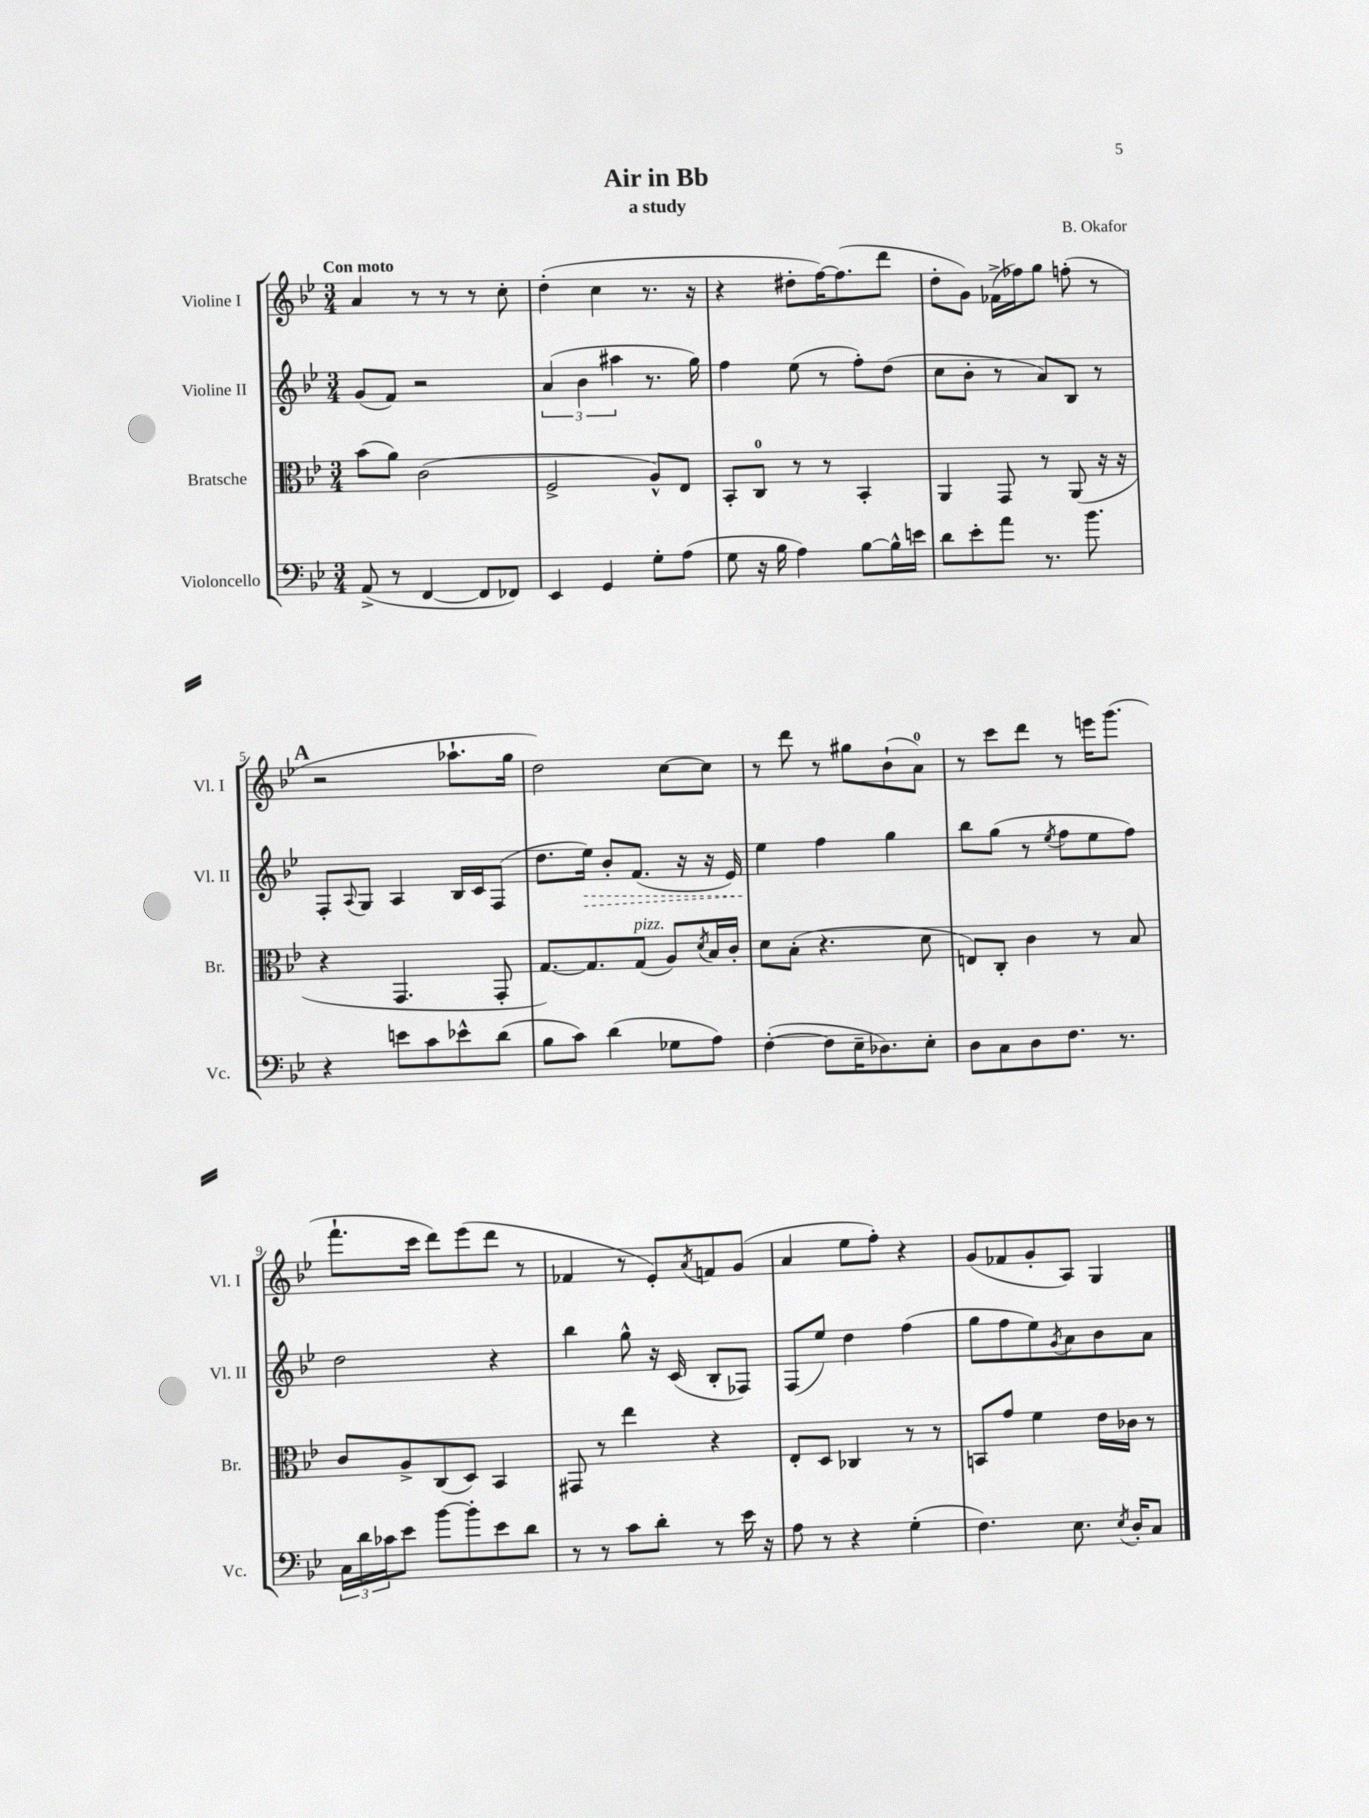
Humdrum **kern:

**kern	**kern	**kern	**kern
*staff4	*staff3	*staff2	*staff1
*clefF4	*clefC3	*clefG2	*clefG2
*k[b-e-]	*k[b-e-]	*k[b-e-]	*k[b-e-]
*M3/4	*M3/4	*M3/4	*M3/4
(8AA^	(8b-	(8g	4a
8r	8a)	8f)	.
[4FF	(2c	2r	8r
.	.	.	8r
8FF]	.	.	8r
8FF-)	.	.	8cc'
=	=	=	=
4EE-	2F^	(6a	(4dd'
.	.	6b-	.
4GG	.	.	4cc
.	.	6aa#	.
8G'	8A^^)	8.r	8.r
(8A	8E-	.	.
.	.	16gg)	16r
=	=	=	=
8G	8BB-'	4ff	4r
16r	8C	.	.
16B-	.	.	.
4A)	8r	(8ee-	8dd#'
.	8r	8r	[16ff)
.	.	.	(8.ff]
[8B-	4BB-'	8ff')	.
16B-^^]	.	(8dd	8ddd
16e	.	.	.
=	=	=	=
8d	4AA	8cc	8dd'
8e-'	.	8b-'	8g)
8a	8GG	8r	(16f-^
.	.	.	16ff-)
8.r	8r	8a)	8gg
.	(8AA	8B-	(8ff'
8.b-	.	.	.
.	16r	8r	8r
.	16r	.	.
=	=	=	=
4r	4r	8F'	2r
.	.	8qqA	.
.	.	8G	.
8e	4.GG	4A	.
8c	.	.	.
8e-^^	.	16B-	8.aa-`
.	.	16c	.
(8d	8GG'	(8F	.
.	.	.	16gg
=	=	=	=
8B-	[8.G)	8.dd	2dd)
8c)	.	.	.
.	8.G]	16ee-)	.
(4d	.	8b-'	.
.	(8G	(8.f	.
8G-	8A)	.	[8cc
.	.	16r	.
.	8qd	.	.
8A)	16B-	16r	8cc]
.	16c'	16e-)	.
=	=	=	=
([4F'	8d	4ee-	8r
.	(8B-'	.	8ddd
8F]	4.r	4ff	8r
16E-~	.	.	8gg#
8.D-)	.	.	.
.	.	4gg	(8b-`
8E-'	8d	.	8a)
=	=	=	=
8D	8E)	8bb-	8r
8C	8C'	(8gg	8ccc
8D	4c	8r	8ddd
.	.	8qee-	.
8.F	.	8ff	8r
.	8r	8ee-	16eee
8.r	.	.	(8.ggg
.	8B-	8ff)	.
=	=	=	=
24C	8c	2dd	8.fff`
24d	.	.	.
24c-	.	.	.
8e-	8A^	.	.
.	.	.	16ccc
[8b-	(8C	.	8ddd)
8b-']	8D)	.	(8eee-
8e-	4BB-	4r	8ddd
8d	.	.	8r
=	=	=	=
8r	8GG#	4bb-	4f-
8r	8r	.	.
8c	4ee-	8gg^^	8r
8d'	.	16r	8e-')
.	.	(16c	.
.	.	.	8qa
8r	4r	8B-'	8f
16e-	.	8F-)	(8g
16r	.	.	.
=	=	=	=
8A	8E-'	(8F	4a
8r	8D	8ee-)	.
4r	4C-	4dd	8ee-
.	.	.	8ff')
(4G'	8r	(4ff	4r
.	8r	.	.
=	=	=	=
4.F)	8BB	8gg	(8g
.	8g	8ff	8f-
.	4f	8ee-)	8g'
.	.	8qg	.
8.E-	.	8a	8A)
.	16e-	8b-	4G
8qE-	.	.	.
16D'	16c-	.	.
8C	8r	8a	.
==	==	==	==
*-	*-	*-	*-
